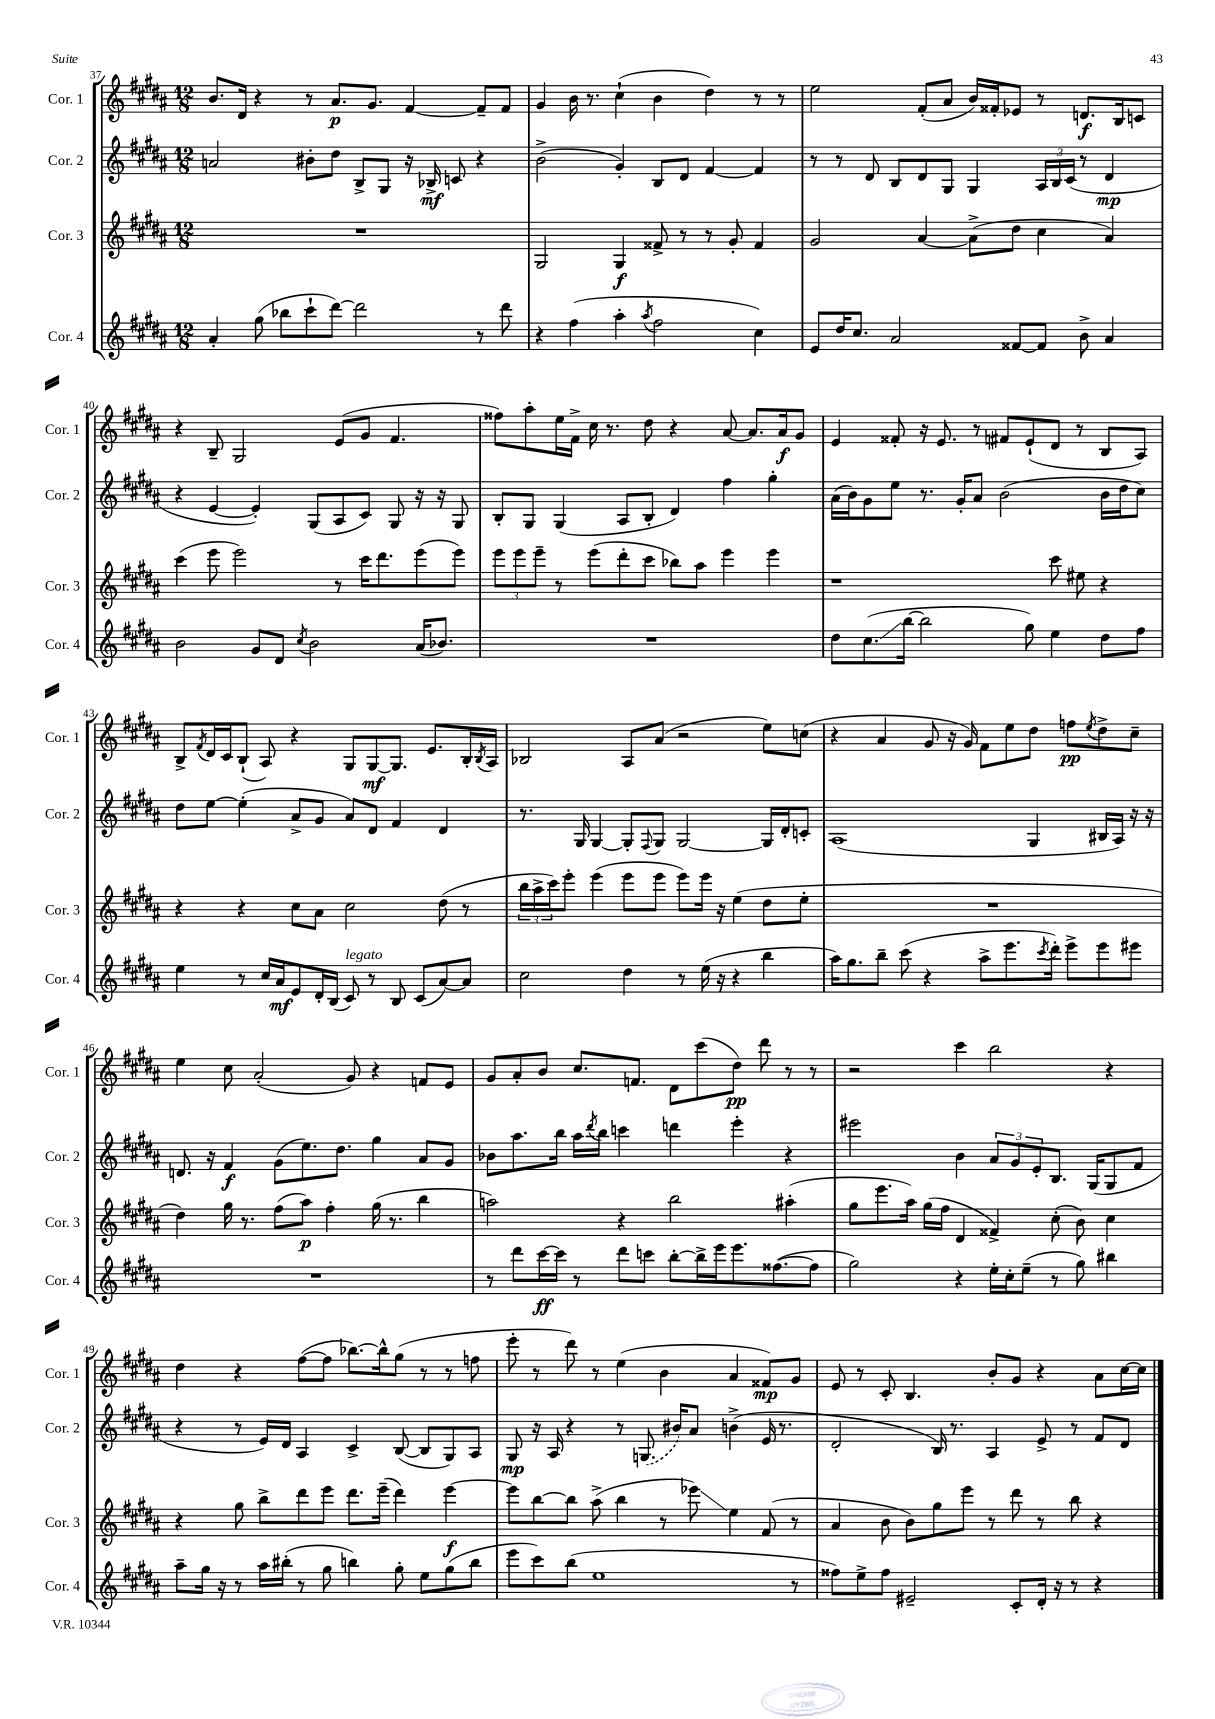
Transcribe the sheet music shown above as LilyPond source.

<<
\new StaffGroup <<
\new Staff = "s0" \with { instrumentName = "Cor. 1" shortInstrumentName = "Cor. 1" } {
    \clef treble \key b \major \numericTimeSignature \time 12/8
    b'8. dis'16 r4 r8 ais'8.\p gis'8. fis'4~ fis'8-- fis'8 |
    gis'4 b'16 r8. cis''4-!( b'4 dis''4) r8 r8 |
    e''2 fis'8-.( ais'8 b'16) fisis'16-. ees'8 r8 d'8.\f b16 c'8 |
    r4 b8-- gis2 e'8( gis'8 fis'4. |
    fisis''8) ais''8-. e''16 fis'16-> cis''16 r8. dis''8 r4 ais'8~ ais'8. ais'16\f gis'8 |
    e'4 fisis'8-. r16 e'8. r8 fis'8 e'8-!( dis'8 r8 b8 ais8) |
    b8-> \acciaccatura { fis'8 } dis'16 cis'16 b8-!( ais8) r4 gis8 gis8~\mf gis8. e'8. b16-. \acciaccatura { b8 } ais16 |
    bes2 ais8 ais'8( r2 e''8) c''8( |
    r4 ais'4 gis'8 r16 gis'16) fis'8 e''8 dis''8 f''8\pp \acciaccatura { e''8 } dis''8-> cis''8-- |
    e''4 cis''8 ais'2-.( gis'8) r4 f'8 e'8 |
    gis'8 ais'8-. b'8 cis''8. f'8. dis'8 cis'''8( dis''8\pp) dis'''8 r8 r8 |
    r2 cis'''4 b''2 r4 |
    dis''4 r4 fis''8~( fis''8 bes''8.~) bes''16-^ gis''8( r8 r8 f''8 |
    e'''8-. r8 dis'''8) r8 e''4( b'4 ais'4 fisis'8\mp) gis'8 |
    e'8 r8 cis'8-. b4. b'8-. gis'8 r4 ais'8 cis''16~ cis''16 \bar "|." |
}
\new Staff = "s1" \with { instrumentName = "Cor. 2" shortInstrumentName = "Cor. 2" } {
    \clef treble \key b \major \numericTimeSignature \time 12/8
    a'2 bis'8-. dis''8 b8-> gis8 r16 bes16->\mf c'8 r4 |
    b'2->( gis'4-.) b8 dis'8 fis'4~ fis'4 |
    r8 r8 dis'8 b8 dis'8 gis8 gis4 \tuplet 3/2 { ais16 b16 cis'16( } r8 dis'4\mp |
    r4 e'4~ e'4-.) gis8( ais8 cis'8) gis8 r16 r16 gis8 |
    b8-. gis8 gis4( ais8 b8-. dis'4) fis''4 gis''4-. |
    ais'16( b'16) gis'8 e''8 r8. gis'16-. ais'8 b'2( b'16 dis''16 cis''8) |
    dis''8 e''8~ e''4-.( ais'8-> gis'8 ais'8) dis'8 fis'4 dis'4 |
    r8. gis16 gis4~ gis8-. \appoggiatura { fis8 } gis8 gis2~ gis16 dis'16-. c'8-. |
    ais1( gis4 bis16 ais16) r16 r16 |
    d'8. r16 fis'4\f gis'8( e''8.) dis''8. gis''4 ais'8 gis'8 |
    bes'8 ais''8. b''16 ais''16 \acciaccatura { dis'''8 } b''16 c'''4 d'''4 e'''4-. r4 |
    eis'''2 b'4 \tuplet 3/2 { ais'8 gis'8 e'8-. } b8. gis16( gis8 fis'8 |
    r4 r8 e'16) dis'16 ais4 cis'4-> b8~( b8 gis8) ais8 |
    gis8\mp r16 ais16 r4 r8 \once \slurDashed g8.( bis'16) ais'8 b'4->( e'16 r8. |
    dis'2-. b16) r8. ais4 e'8-> r8 fis'8 dis'8 \bar "|." |
}
\new Staff = "s2" \with { instrumentName = "Cor. 3" shortInstrumentName = "Cor. 3" } {
    \clef treble \key b \major \numericTimeSignature \time 12/8
    R1. |
    gis2 gis4\f fisis'8-> r8 r8 gis'8-. fisis'4 |
    gis'2 ais'4~ ais'8->( dis''8 cis''4 ais'4) |
    cis'''4( e'''8 e'''2) r8 cis'''16 dis'''8. e'''8( e'''8) |
    \tuplet 3/2 { e'''8 e'''8 e'''8-- } r8 e'''8( dis'''8-. cis'''8 bes''8) ais''8 e'''4 e'''4 |
    r1 cis'''8 eis''8 r4 |
    r4 r4 cis''8 ais'8 cis''2 dis''8( r8 |
    \tuplet 3/2 { b''16 ais''16-> cis'''16) } e'''8-. e'''4( e'''8 e'''8 e'''8) e'''16 r16 e''4( dis''8 e''8-. |
    R1. |
    dis''4) gis''16 r8. fis''8( ais''8\p) fis''4-. gis''16( r8. b''4 |
    a''2) r4 b''2 ais''4-.( |
    gis''8 e'''8. ais''16) gis''16( fis''16 dis'4 fisis'4->) cis''8-.( b'8) cis''4 |
    r4 gis''8 b''8-> dis'''8 e'''8 dis'''8. e'''16--( dis'''4) e'''4~\f |
    e'''8 b''8~ b''8 ais''8->( b''4 r8 ees'''8\glissando) e''4 fis'8( r8 |
    ais'4 b'8 b'8) gis''8 e'''8 r8 dis'''8 r8 b''8 r4 \bar "|." |
}
\new Staff = "s3" \with { instrumentName = "Cor. 4" shortInstrumentName = "Cor. 4" } {
    \clef treble \key b \major \numericTimeSignature \time 12/8
    ais'4-. gis''8( bes''8 cis'''8-! dis'''8~) dis'''2 r8 dis'''8 |
    r4 fis''4( ais''4-. \acciaccatura { ais''8 } fis''2 cis''4) |
    e'8 dis''16 cis''8. ais'2 fisis'8~ fisis'8 b'8-> ais'4 |
    b'2 gis'8 dis'8 \acciaccatura { cis''8 } b'2 ais'16( bes'8.) |
    R1. |
    dis''8 cis''8.\glissando( b''16~ b''2 gis''8) e''4 dis''8 fis''8 |
    e''4 r8 cis''16 ais'16\mf e'8 dis'16-. b16( cis'8^\markup { \italic "legato" }) r8 b8 cis'8( ais'8~) ais'8 |
    cis''2 dis''4 r8 e''16( r16 r4 b''4 |
    ais''16) gis''8. b''8-- cis'''8( r4 ais''8-> e'''8. \acciaccatura { cis'''8 } dis'''16-.) e'''8-> e'''8 eis'''8 |
    R1. |
    r8 dis'''8 cis'''16~\ff cis'''16 r8 dis'''8 c'''8 b''8~-. b''16-> e'''16 e'''8. fisis''8.~( fisis''8 |
    gis''2) r4 e''16-. cis''16-. e''8--( r8 gis''8) bis''4 |
    ais''8-- gis''16 r16 r8 ais''16 bis''16-.( r8 gis''8 b''4) gis''8-. e''8 gis''8( b''8 |
    e'''8 cis'''8) b''8( e''1 r8 |
    fisis''8) e''8-> fisis''8 eis'2-- cis'8-. dis'16-. r16 r8 r4 \bar "|." |
}
>>
>>
\layout { \context { \Score currentBarNumber = #37 } }
